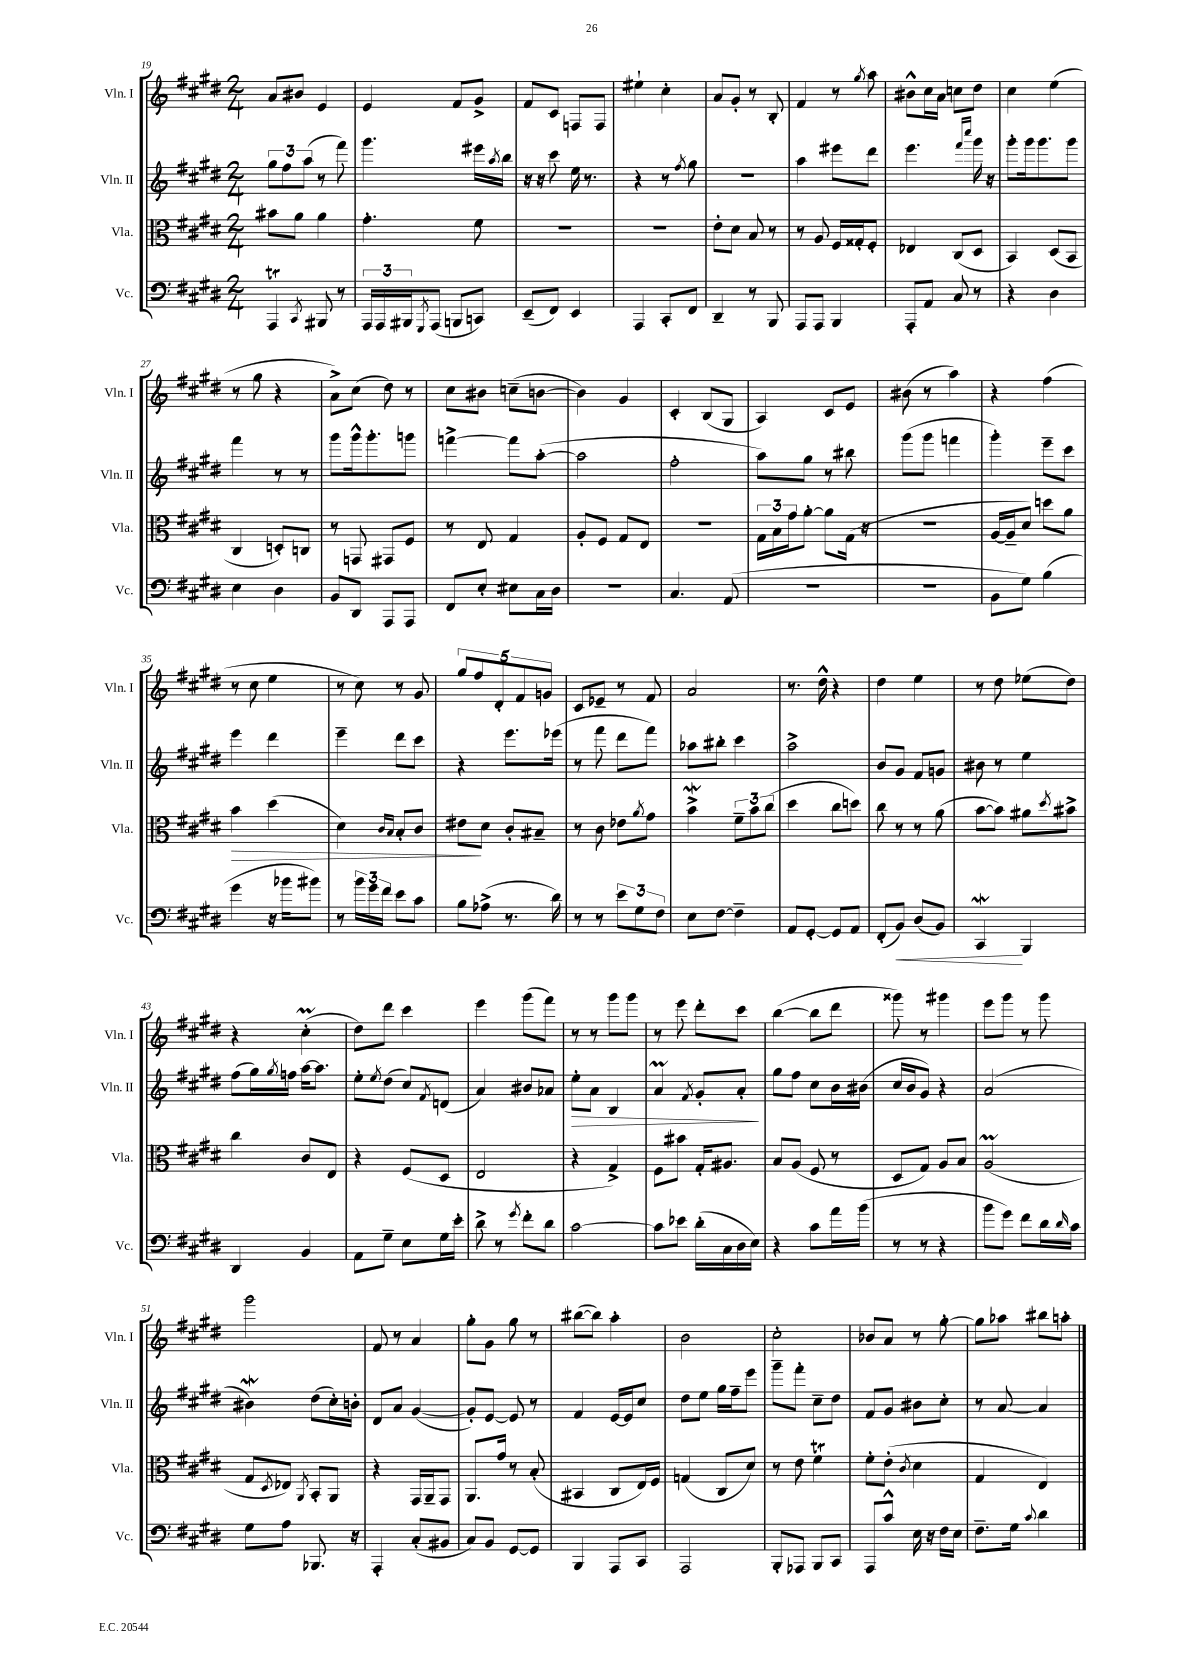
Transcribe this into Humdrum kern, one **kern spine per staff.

**kern	**kern	**kern	**kern
*staff4	*staff3	*staff2	*staff1
*clefF4	*clefC3	*clefG2	*clefG2
*k[f#c#g#d#]	*k[f#c#g#d#]	*k[f#c#g#d#]	*k[f#c#g#d#]
*M2/4	*M2/4	*M2/4	*M2/4
4AAA/	8b#\L	12gg#\L	8a/L
.	.	12ff#\	.
.	8a\J	.	8b#/J
.	.	(12aa\J	.
8qCC#/	.	.	.
8BBB#/	4a\	8r	4e/
8r	.	8fff#\)	.
=	=	=	=
24AAA/LL	4.g#'\	4.ggg#\	4e/
24AAA/	.	.	.
24BBB#/J	.	.	.
8qGGG#/	.	.	.
(8AAA/J	.	.	.
8BBB/L	.	.	8f#/L
8CC/J)	8f#\	16eee#\LL	8g#^/J
.	.	8qaa/	.
.	.	16bb\JJ	.
=	=	=	=
(8EE~/L	2r	16r	8f#/L
.	.	16r	.
8FF#/J)	.	8ccc#\	8c#/J
4EE/	.	16ee\	8F/L
.	.	8.r	.
.	.	.	8F/J
=	=	=	=
4AAA/	2r	4r	4ee#`\
8CC#'/L	.	8r	4cc#'\
.	.	8qff#/	.
8FF#/J	.	8gg#\	.
=	=	=	=
4DD#~/	8e'\L	2r	8a/L
.	8d#\J	.	8g#'/J
8r	8B/	.	8r
8BBB/	8r	.	8B'/
=	=	=	=
8AAA/L	8r	4aa\	4f#/
8AAA/J	8A/	.	.
4BBB/	16F#/LL	8eee#\L	8r
.	16G##'/J	.	.
.	.	.	8qgg#/
.	8F#'/J	8ddd#\J	8aa\
=	=	=	=
8AAA'/L	4E-/	4.eee\	8b#^^\L
8AA/J	.	.	16cc#\L
.	.	.	16a\JJ
8C#/	(8C#/L	.	8cc\L
.	.	16qqfff#/LL	.
.	.	16qqcccc#/JJ	.
8r	8D#/J	16ggg#\	8dd#\J
.	.	16r	.
=	=	=	=
4r	4BB/)	8ggg#'\L	4cc#\
.	.	16ggg#\k	.
.	.	8.ggg#\	.
4D#\	(8D#/L	.	(4ee\
.	8BB/J	8ggg#\J	.
=	=	=	=
4E\	4C#/	4fff#\	8r
.	.	.	8gg#\
4D#\	8D'/L)	8r	4r
.	8C/J	8r	.
=	=	=	=
8BB/L	8r	8ggg#\L	8a^\L)
8DD#/J	8GG/	16ggg#^^\k	(8cc#\J
.	.	8.ggg#'\	.
8AAA/L	8GG#/L	.	8dd#\)
8AAA/J	8F#/J	8ggg\J	8r
=	=	=	=
8FF#/L	8r	[4fff^\	8cc#\L
8E'/J	8E/	.	8b#\J
8E#\L	4G#/	8fff\]L	(8cc~\L
16C#\L	.	([8aa'\J	[8b\J
16D#\JJ	.	.	.
=	=	=	=
2r	8A'/L	2aa\]	4b\])
.	8F#/J	.	.
.	8G#/L	.	4g#/
.	8E/J	.	.
=	=	=	=
4.C#/	2r	2ff#'\	4c#'/
.	.	.	(8B/L
(8AA/	.	.	8G#/J
=	=	=	=
2r	24G#\LL	8aa\L)	4A/)
.	24B\	.	.
.	24g#\J	.	.
.	[8a'\J	8gg#\J	.
.	8a\]L	8r	8c#/L
.	(16G#\Jk	8bb#\	8e/J
.	16r	.	.
=	=	=	=
2r	2r	(8ggg#\L	(8b#\
.	.	8ggg#\J	8r
.	.	4fff\	4aa\)
=	=	=	=
8BB\L	[16A/LL	4ggg#'\)	4r
.	16A~/]J	.	.
8G#\J)	8d#/J)	.	.
(4B\	8dd\L	8eee~\L	(4ff#\
.	8a\J	8ccc#\J	.
=	=	=	=
4g#\	4b\	4eee\	8r
.	.	.	8cc#\
16r	(4dd#\	4ddd#\	4ee\
16b-\LK	.	.	.
8b#\J)	.	.	.
=	=	=	=
8r	4d#\)	4eee~\	8r
24b\LL	.	.	8cc#\)
24g#\	.	.	.
24f#\JJ	.	.	.
.	16qqc#/LL	.	.
.	16qqB/JJ	.	.
8e\L	8B'/L	8ddd#\L	8r
8c#\J	8c#/J	8ccc#\J	8g#/
=	=	=	=
8B\L	8e#\L	4r	10gg#/L
.	.	.	10ff#/
(8A-^\J	8d#\J	.	.
.	.	.	10d#'/
8.r	8c#'/L	8.eee\L	.
.	.	.	10f#/
.	8B#~/J	.	.
.	.	.	10g/J
16d#\)	.	(16eee-\Jk	.
=	=	=	=
8r	8r	8r	8c#/L
8r	8c#\	8fff#\	8e-~/J
12e\L	8e-\L	8ddd#\L	8r
12G#\	.	.	.
.	8qa/	.	.
.	8g#\J	8fff#\J)	8f#/
12F#\J	.	.	.
=	=	=	=
8E\L	4b^\	8aa-\L	2a/
[8F#\J	.	8bb#'\J	.
4F#~\]	12f#~\L	4ccc#\	.
.	12b\	.	.
.	(12cc#\J	.	.
=	=	=	=
8AA/L	4dd#\	2aa^\	8.r
[8GG#'/J	.	.	.
.	.	.	16dd#^^\
8GG#/]L	8cc#\L	.	4r
8AA/J	8dd\J)	.	.
=	=	=	=
(8FF#'/L	8cc#\	8b/L	4dd#\
8BB/J)	8r	8g#/J	.
(8D#/L	8r	8f#/L	4ee\
8BB/J)	(8a\	8g/J	.
=	=	=	=
4CC#/	[8b\L	8b#\	8r
.	8b\]J)	8r	8dd#\
4BBB/	8a#\L	4ee\	(8ee-\L
.	8qdd#/	.	.
.	8b#^\J	.	8dd#\J)
=	=	=	=
4DD#/	4cc#\	(8ff#\L	4r
.	.	16gg#\L)	.
.	.	8qgg#/	.
.	.	16ff\JJ	.
4BB/	8c#/L	[16aa\LK	(4cc#'\
.	.	8.aa\]J	.
.	8E/J	.	.
=	=	=	=
8AA\L	4r	8ee'\L	8dd#\L)
.	.	8qee/	.
8G#~\J	.	(8dd#\J	8ddd#\J
8E\L	(8F#/L	8cc#/L)	4ccc#\
.	.	8qf#/	.
16G#\L	8D#/J	(8d/J	.
16e'\JJ	.	.	.
=	=	=	=
8d#^\	2E/	4a/)	4eee\
8r	.	.	.
8qg#/	.	.	.
8f#'\L	.	8b#/L	(8ggg#\L
8d#\J	.	8a-/J	8fff#\J)
=	=	=	=
[2c#\	4r	8ee'\L	8r
.	.	8a\J	8r
.	4G#^/)	4B/	8ggg#\L
.	.	.	8ggg#\J
=	=	=	=
8c#\]L	8F#\L	4a/	8r
8e-\J	8b#\J	.	8eee\
.	.	8qf#/	.
(16d#'\LL	16G#'/LK	8g#'/L	8ddd#'\L
16C#\	8.A#/J	.	.
16D#\	.	8a'/J	8ccc#\J
16E\JJ)	.	.	.
=	=	=	=
4r	8B/L	8gg#\L	([4bb\
.	(8A/J	8ff#\J	.
8c#\L	8F#/	8cc#\L	8bb\]L
16a\L	8r	16b\L	8ddd#\J
(16b\JJ	.	(16b#\JJ	.
=	=	=	=
8r	8D#/L	16cc#/LL	8ggg##\)
.	.	16b/J	.
8r	8G#/J)	8g#/J)	8r
4r	8A/L	4r	4ggg#\
.	8B/J	.	.
=	=	=	=
8b\L	(2A/	(2a/	8eee\L
8g#\J)	.	.	8ggg#\J
8f#\L	.	.	8r
16d#\L	.	.	8ggg#\
16qqd#/	.	.	.
16c#\JJ	.	.	.
=	=	=	=
8G#\L	8G#/L	4b#\)	2ggg#\
.	8qD#/	.	.
8A\J	8E-/J)	.	.
.	8qAA/	.	.
8.BBB-/	8BB'/L	(8dd#\L	.
.	8AA/J	16cc#'\L)	.
16r	.	16b'\JJ	.
=	=	=	=
4AAA'/	4r	8d#/L	8f#/
.	.	8a/J	8r
(8C#'/L	16GG#/LL	([4g#/	4a/
.	16AA~/J	.	.
8BB#/J	8GG#/J	.	.
=	=	=	=
8C#/L)	8.AA/L	8g#'/]L)	8gg#'\L
8BB/J	.	[8e/J	8g#\J
.	16g#/Jk	.	.
[8GG#/L	8r	8e/]	8gg#\
8GG#/]J	(8B'/	8r	8r
=	=	=	=
4BBB/	4BB#/	4f#/	([8bb#\L
.	.	.	8bb#\]J)
8AAA/L	8C#/L	[16e/LL	4aa'\
.	.	16e/]J	.
8CC#/J	16E/L)	8cc#/J	.
.	16F#/JJ	.	.
=	=	=	=
2AAA/	(4G/	8dd#\L	2b\
.	.	8ee\J	.
.	8C#/L	16gg#\LL	.
.	.	16ff#~\J	.
.	8d#/J)	8eee\J	.
=	=	=	=
8BBB'/L	8r	8ggg#~\L	2cc#'\
8AAA-/J	8e\	8fff#'\J	.
8BBB/L	4f#\	8cc#~\L	.
8CC#/J	.	8dd#\J	.
=	=	=	=
8AAA/L	8f#'\L	8f#/L	8b-/L
8c#^^/J	(8e'\J	8g#/J	8a/J
.	8qc#/	.	.
16E\	4d#\	8b#\L	8r
16r	.	.	.
16F#\LL	.	8cc#'\J	[8gg#'\
16E\JJ	.	.	.
=	=	=	=
8.F#~\L	4G#/	8r	8gg#\]L
.	.	[8a/	8aa-\J
16G#\Jk	.	.	.
8qqc#/	.	.	.
4d#\	4E/)	4a/]	8bb#\L
.	.	.	8aa'\J
==	==	==	==
*-	*-	*-	*-
